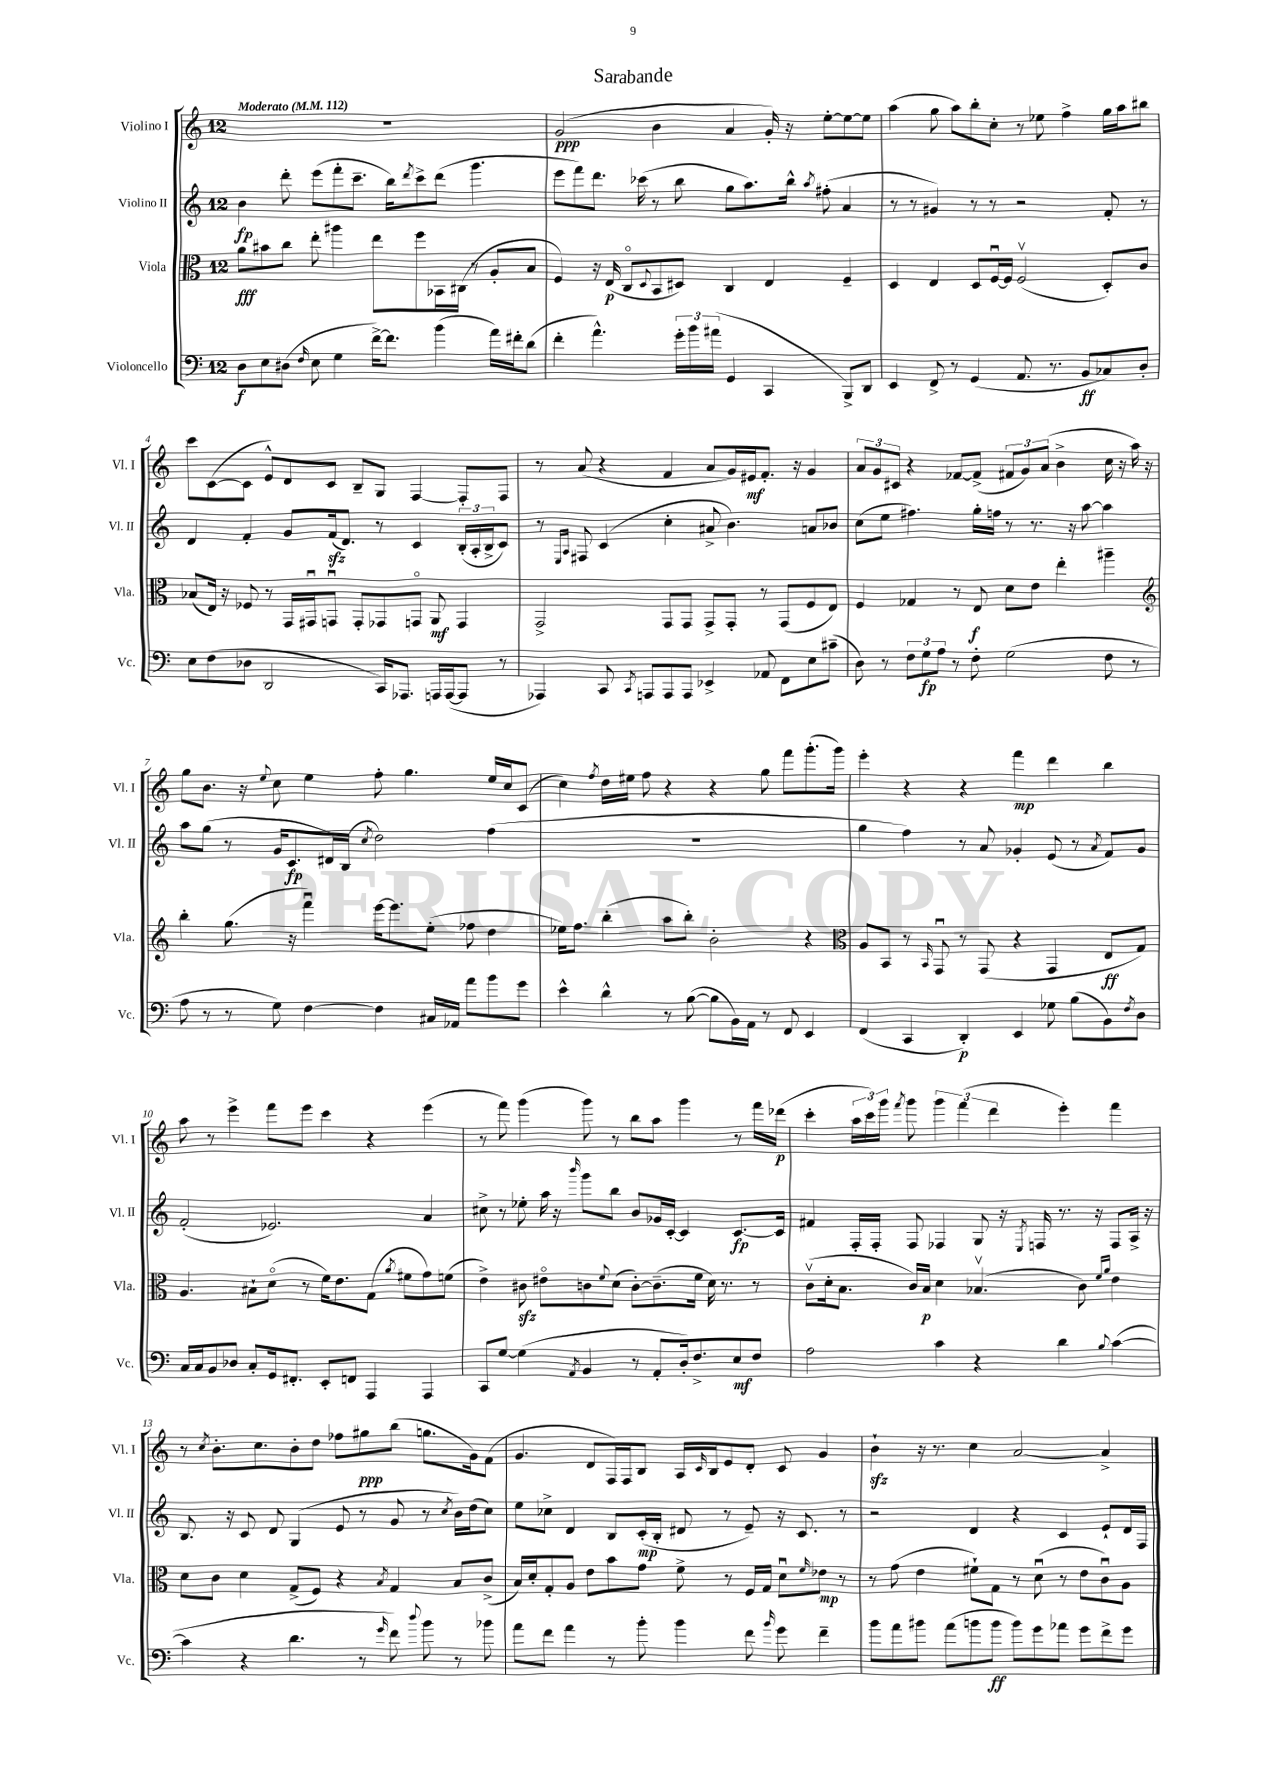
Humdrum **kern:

**kern	**dynam	**kern	**dynam	**kern	**dynam	**kern	**dynam
*part4	*part4	*part3	*part3	*part2	*part2	*part1	*part1
*staff4	*staff4	*staff3	*staff3	*staff2	*staff2	*staff1	*staff1
*I"Violoncello	*	*I"Viola	*	*I"Violino II	*	*I"Violino I	*
*I'Vc.	*	*I'Vla.	*	*I'Vl. II	*	*I'Vl. I	*
*clefF4	*	*clefC3	*	*clefG2	*	*clefG2	*
*k[]	*	*k[]	*	*k[]	*	*k[]	*
*M12/8	*	*M12/8	*	*M12/8	*	*M12/8	*
*MM112	*	*MM112	*	*MM112	*	*MM112	*
=1	=1	=1	=1	=1	=1	=1	=1
!	!	!	!	!	!	!LO:TX:a:B:t=Moderato	!
8D\L	f	8a\L	fff	4b\	fp	1.r	.
8E\	.	8b#X\	.	.	.	.	.
(8D#X\J	.	8cc\J	.	8ddd'\	.	.	.
16qqF/	.	.	.	.	.	.	.
8E\	.	8ee'\	.	(8eee\L	.	.	.
4G\	.	4aa#X\	.	8fff'\	.	.	.
.	.	.	.	8.ccc~\J	.	.	.
[16f^\KL)	.	8ee\L	.	.	.	.	.
8.f\J]	.	.	.	16bb\KL)	.	.	.
.	.	.	.	8qddd/	.	.	.
.	.	8ff\	.	8ccc^\	.	.	.
(4b\	.	16BB-X\L	.	(8ddd\J	.	.	.
.	.	(16C#X\JJ	.	.	.	.	.
.	.	8r	.	4.ggg\	.	.	.
16a\LL)	.	8A'/L	.	.	.	.	.
16f#X'\J	.	.	.	.	.	.	.
(8d\J	.	8B/J	.	.	.	.	.
=2	=2	=2	=2	=2	=2	=2	=2
4f'\	.	4F/)	.	8eee\L	.	(2g/	ppp
.	.	.	.	8fff\)	.	.	.
4.a^^\)	.	16r	.	8.ddd\J	.	.	.
.	.	(16E/	p	.	.	.	.
.	.	8C/L	.	.	.	.	.
.	.	.	.	(16ccc-X\	.	.	.
.	.	8qqD/	.	.	.	.	.
.	.	8BB/	.	8r	.	4b\	.
24g'\LL	.	8D#X/J)	.	8bb\	.	.	.
24b\	.	.	.	.	.	.	.
(24a#X\JJ	.	.	.	.	.	.	.
4GG/	.	4C/	.	8gg\L	.	4a/	.
.	.	.	.	8.aa\)	.	.	.
4CC/	.	4E/	.	.	.	16g'/)	.
.	.	.	.	16bb^^\Jk	.	16r	.
.	.	.	.	8qaa/	.	.	.
.	.	.	.	(8ff#X'\	.	[8ee'\L	.
8BBB^/L)	.	4F~/	.	4a/	.	8ee\_	.
8DD/J	.	.	.	.	.	8ee\J]	.
=3	=3	=3	=3	=3	=3	=3	=3
4EE/	.	4D/	.	8r	.	(4aa\	.
.	.	.	.	8r	.	.	.
8FF^/	.	4E/	.	4g#X/)	.	8gg\	.
8r	.	.	.	.	.	8aa\L)	.
(4GG/	.	8D/L	.	8r	.	8bb'\	.
.	.	[16Fu/L	.	8r	.	8cc'\J	.
.	.	16F/JJ]	.	.	.	.	.
8.AA/	.	(2Fv/	.	2r	.	8r	.
.	.	.	.	.	.	8ee-X\	.
8.r	.	.	.	.	.	.	.
.	.	.	.	.	.	4ff^\	.
8BB/L	ff	.	.	.	.	.	.
8C-X/)	.	8D'/L)	.	8f'/	.	16gg\LL	.
.	.	.	.	.	.	16aa\J	.
8D'/J	.	8c/J	.	8r	.	8bb#X\J	.
!!LO:LB:g=z
=4	=4	=4	=4	=4	=4	=4	=4
8E\L	.	(8B-X/L	.	4d/	.	8ccc\L	.
(8F\	.	16E/Jk)	.	.	.	([8c\	.
.	.	16r	.	.	.	.	.
8D-X\J	.	8F-X/	.	4f'/	.	8c\J]	.
2DD/	.	8r	.	.	.	8e^^/L)	.
.	.	16GG/LL	.	8g/L	.	8d/	.
.	.	16GG#Xu/J	.	.	.	.	.
.	.	8GGnu/J	.	(16fzz/k	.	8c/J	.
.	.	.	.	8.d/J)	.	.	.
.	.	8GG'/L	.	.	.	8B~/L	.
16CC/KL)	.	8GG-X/	.	8r	.	8G/J	.
8.AAA-X/J	.	.	.	.	.	.	.
.	.	8GGn/J	.	4c/	.	[4F/	.
16AAAn/LL	.	8AA/	mf	.	.	.	.
([16AAA/J	.	.	.	.	.	.	.
8AAA/J]	.	4GG/	.	(24B'/LL	.	8F'/L]	.
.	.	.	.	24A'/	.	.	.
.	.	.	.	24B^/J	.	.	.
8r	.	.	.	8c/J)	.	8F/J	.
=5	=5	=5	=5	=5	=5	=5	=5
4AAA-X/)	.	2GG^/	.	8r	.	8r	.
.	.	.	.	16qqE/LL	.	.	.
.	.	.	.	16qqA/JJ	.	.	.
.	.	.	.	8F#X/	.	(8a/	.
8CC/	.	.	.	(4c/	.	4r	.
8qCC/	.	.	.	.	.	.	.
8AAAn/L	.	.	.	.	.	.	.
8AAA/	.	8GG/L	.	4cc'\	.	4f/	.
8AAA/J	.	8GG/J	.	.	.	.	.
4EE-X^/	.	8GG^/L	.	8a#X^/	.	8a/L	.
.	.	8GG'/J	.	4.b\)	.	16g/L)	.
.	.	.	.	.	.	16e#X/J	mf
8AA-X/	.	8r	.	.	.	8.f'/J	.
8FF\L	.	(8GG/L	.	.	.	.	.
.	.	.	.	.	.	16r	.
8E\	.	8F/	.	8an/L	.	4g/	.
(8c#X~\J	.	8E/J)	.	8b-X/J	.	.	.
=6	=6	=6	=6	=6	=6	=6	=6
8D\)	.	4F/	.	(8cc\L	.	12a/L	.
.	.	.	.	.	.	12g/	.
8r	.	.	.	8ee\J	.	.	.
.	.	.	.	.	.	12c#X/J	.
12F\L	.	4G-X/	.	4.ff#X\)	.	4r	.
12G\	fp	.	.	.	.	.	.
12A\J	.	.	.	.	.	.	.
8r	.	8r	.	.	.	[8f-X/L	.
8F'\	.	8E/	f	16gg'\LL	.	(8f-^/J]	.
.	.	.	.	16ffn\JJ	.	.	.
(2G\	.	8d\L	.	8r	.	12f#X/L	.
.	.	.	.	.	.	12g/)	.
.	.	8e\J	.	8.r	.	.	.
.	.	.	.	.	.	(12a/J	.
.	.	4ee'\	.	.	.	4b^\	.
.	.	.	.	16r	.	.	.
.	.	.	.	[8aa\	.	.	.
8F\	.	4aa#X~\	.	4aa\]	.	16cc\	.
.	.	.	.	.	.	16r	.
8r	.	.	.	.	.	16aa\)	.
.	.	.	.	.	.	16r	.
!!LO:LB:g=z
=7	=7	=7	=7	=7	=7	=7	=7
*	*	*clefG2	*	*	*	*	*
8A\	.	4bb'\	.	8aa\L	.	8gg\L	.
8r	.	.	.	(8gg\J	.	8.b\J	.
8r	.	(8.gg\	.	8r	.	.	.
.	.	.	.	.	.	16r	.
.	.	.	.	.	.	8qqee/	.
8G\)	.	.	.	16g/KL	.	8cc\	.
.	.	16r	.	8.c/	fp	.	.
[4F\	.	4fffu\)	.	.	.	4ee\	.
.	.	.	.	16d#X/L)	.	.	.
.	.	.	.	(16B/JJ	.	.	.
.	.	.	.	8qcc/	.	.	.
4F\]	.	[16eee\KL	.	2dd\)	.	8ff'\	.
.	.	8.eee\]	.	.	.	.	.
.	.	.	.	.	.	4.gg\	.
16C#X/LL	.	(8ee'\J	.	.	.	.	.
16AA-X/JJ	.	.	.	.	.	.	.
8a\L	.	8ff-X\	.	.	.	.	.
8b\	.	4dd\	.	(4ff\	.	16ee/LL	.
.	.	.	.	.	.	16cc/J	.
8g\J	.	.	.	.	.	(8c/J	.
=8	=8	=8	=8	=8	=8	=8	=8
4e^^\	.	16ee-X\KL)	.	1.r	.	4cc\)	.
.	.	8.ff\J	.	.	.	.	.
.	.	.	.	.	.	8qff/	.
4d^^\	.	(4bb'\	.	.	.	16dd\LL	.
.	.	.	.	.	.	16ee#X\JJ	.
.	.	.	.	.	.	8ff\	.
8r	.	8aa\L	.	.	.	4r	.
([8B\	.	8bb'\J)	.	.	.	.	.
8B\L]	.	2b'\	.	.	.	4r	.
16BB\L)	.	.	.	.	.	.	.
16AA\JJ	.	.	.	.	.	.	.
8r	.	.	.	.	.	8gg\	.
8FF/	.	.	.	.	.	8fff\L	.
4EE/	.	4r	.	.	.	(8.ggg'\	.
.	.	.	.	.	.	16ggg\Jk)	.
=9	=9	=9	=9	=9	=9	=9	=9
*	*	*clefC3	*	*	*	*	*
(4FF/	.	8A/L	.	4gg\	.	4eee'\	.
.	.	8BB/J	.	.	.	.	.
4CC/	.	8r	.	4ff\)	.	4r	.
.	.	16qqBB/	.	.	.	.	.
.	.	8GGu/	.	.	.	.	.
4DD'/)	p	8r	.	8r	.	4r	.
.	.	(8GG/	.	8a/	.	.	.
4EE/	.	4r	.	4g-X'/	.	4fff\	mp
8G-X\	.	4GG/	.	(8e/	.	4ddd\	.
(8B\L	.	.	.	8r	.	.	.
.	.	.	.	8qa/	.	.	.
8BB\)	.	8E/L	ff	8f/L)	.	4bb\	.
8qF/	.	.	.	.	.	.	.
8D\J	.	8G/J)	.	8g-/J	.	.	.
!!LO:LB:g=z
=10	=10	=10	=10	=10	=10	=10	=10
16C/LL	.	4.A/	.	(2f'/	.	8aa\	.
16C/J	.	.	.	.	.	.	.
8BB/	.	.	.	.	.	8r	.
8D-X/J	.	.	.	.	.	4eee^\	.
8C'/L	.	8B#X`\L	.	.	.	.	.
16GG/k	.	(8d\J	.	2.e-X/)	.	8fff\L	.
8.FF#X'/J	.	.	.	.	.	.	.
.	.	8r	.	.	.	8eee\J	.
8EE'/L	.	16f\KL)	.	.	.	4ccc\	.
.	.	8.e\	.	.	.	.	.
8FFn/J	.	.	.	.	.	.	.
4AAA/	.	(8G\J	.	.	.	4r	.
.	.	8qa/	.	.	.	.	.
.	.	8f#X\L	.	.	.	.	.
4AAA/	.	8g\)	.	4a/	.	(4eee\	.
.	.	(8fn\J	.	.	.	.	.
=11	=11	=11	=11	=11	=11	=11	=11
8CC/L	.	4e^\)	.	8cc#X^\	.	8r	.
[8G/J	.	.	.	8r	.	8fff\)	.
(4G\]	.	8c#Xzz\	.	8ee-X'\	.	(4ggg\	.
.	.	8e#X\L	.	16aa\	.	.	.
.	.	.	.	16r	.	.	.
8qAA/	.	.	.	16qqbbb/	.	.	.
4BB/	.	8cn\	.	8ggg\L	.	8ggg\)	.
.	.	8qqf/	.	.	.	.	.
.	.	(8d\J	.	8bb\J	.	8r	.
8r	.	[8c'\L)	.	8b/L	.	8bb\L	.
8AA'/L	.	(8.c~\]	.	16g-X/L	.	8aa\J	.
.	.	.	.	[16c'/JJ	.	.	.
16D'/k)	.	.	.	4c/]	.	4ggg\	.
8.F^/	.	16f\Jk	.	.	.	.	.
.	.	16d\)	.	.	.	.	.
.	.	8.r	.	.	.	.	.
8E/	mf	.	.	[8.c/L	fp	8r	.
8F/J	.	8r	.	.	.	16fff\LL	.
.	.	.	.	16c/Jk]	.	(16ddd-X\JJ	p
=12	=12	=12	=12	=12	=12	=12	=12
2A\	.	(8cv\L	.	4f#X/	.	4ccc'\	.
.	.	16d'\k	.	.	.	.	.
.	.	8.B\J	.	.	.	.	.
.	.	.	.	16F'/LL	.	24aa\LL	.
.	.	.	.	.	.	24ccc\)	.
.	.	.	.	16F'/JJ	.	.	.
.	.	.	.	.	.	24ggg\JJ	.
.	.	.	.	.	.	8qfff/	.
.	.	16c/LL)	.	8F/	.	8ggg\	.
.	.	16B/JJ	p	.	.	.	.
4c\	.	4d\	.	4F-X/	.	6ggg\	.
.	.	.	.	.	.	(6fff\	.
4r	.	(4.B-Xv/	.	8G/	.	.	.
.	.	.	.	.	.	6ddd\	.
.	.	.	.	16r	.	.	.
.	.	.	.	8qE/	.	.	.
.	.	.	.	16Fn/	.	.	.
4d\	.	.	.	8.r	.	4eee'\)	.
.	.	8c\)	.	.	.	.	.
.	.	.	.	16r	.	.	.
.	.	16qqf/LL	.	.	.	.	.
8qqB/	.	16qqa/JJ	.	.	.	.	.
([4c\	.	4e\	.	8F/L	.	4fff\	.
.	.	.	.	16A^/Jk	.	.	.
.	.	.	.	16r	.	.	.
!!LO:LB:g=z
=13	=13	=13	=13	=13	=13	=13	=13
4c\]	.	8d\L	.	8.B/	.	8r	.
.	.	.	.	.	.	8qcc/	.
.	.	8c\J	.	.	.	8.b'\L	.
.	.	.	.	16r	.	.	.
4r	.	4d\	.	8c/	.	.	.
.	.	.	.	.	.	8.cc\	.
.	.	.	.	8d/	.	.	.
4.d\	.	(8G^/L	.	(4G/	.	8b'\	.
.	.	8F/J)	.	.	.	8dd\J	.
.	.	4r	.	8e/	.	8ff-X\L	.
8r	.	.	.	8r	.	8gg#X\	ppp
16qqg/	.	8qB/	.	.	.	.	.
8f\)	.	4G/	.	8g/	.	(8bb\J	.
8qqdd/	.	.	.	.	.	.	.
8b\	.	.	.	8r	.	8.ggn\L	.
.	.	.	.	8qcc/	.	.	.
8r	.	8B/L	.	16b\LL)	.	.	.
.	.	.	.	(16dd\J	.	16g\k)	.
8b-X\	.	(8c^/J	.	8cc\J)	.	(8f\J	.
=14	=14	=14	=14	=14	=14	=14	=14
8a\L	.	16B/LL)	.	8ee\L	.	4.g/	.
.	.	16d'/J	.	.	.	.	.
8f\J	.	8G'/	.	8cc-X^\J	.	.	.
4a\	.	8A/J	.	4d/	.	.	.
.	.	8e\L	.	.	.	8d/L	.
8r	.	8b\	.	8B/L	.	16F/L)	.
.	.	.	.	.	.	16F/J	.
8b'\	.	8g\J	.	(16c'/L	mp	8B/J	.
.	.	.	.	16B'/JJ	.	.	.
4b\	.	8f^\	.	8d#X/	.	16A/LL	.
.	.	.	.	.	.	16qqc/	.
.	.	.	.	.	.	16B/J	.
.	.	8r	.	8r	.	8e/	.
8f\	.	16F/LL	.	8e~/)	.	8d'/J	.
.	.	16G/JJ	.	.	.	.	.
16qqb/	.	.	.	.	.	.	.
8g\	.	8du\L	.	16r	.	8c/	.
.	.	.	.	8.c/	.	.	.
.	.	16qqf/	.	.	.	.	.
4f~\	.	8e-X\J	mp	.	.	4g/	.
.	.	8r	.	8r	.	.	.
=15	=15	=15	=15	=15	=15	=15	=15
8b\L	.	8r	.	2r	.	4bzz`\	.
8a\	.	(8g\	.	.	.	.	.
8b#X\J	.	4e\	.	.	.	16r	.
.	.	.	.	.	.	8.r	.
(8a\L	.	.	.	.	.	.	.
8bn\	.	8f#X`\L)	.	4d/	.	4cc\	.
8b\J	ff	8G\J	.	.	.	.	.
8b\L)	.	8r	.	4r	.	[2a/	.
8g\	.	(8du\	.	.	.	.	.
8a-X\J	.	8r	.	4c/	.	.	.
8g\L	.	8e\L	.	.	.	.	.
8f^\	.	8cu\)	.	8e`/L	.	4a^/]	.
8g\J	.	8A\J	.	16d/L	.	.	.
.	.	.	.	16F/JJ	.	.	.
==	==	==	==	==	==	==	==
*-	*-	*-	*-	*-	*-	*-	*-
